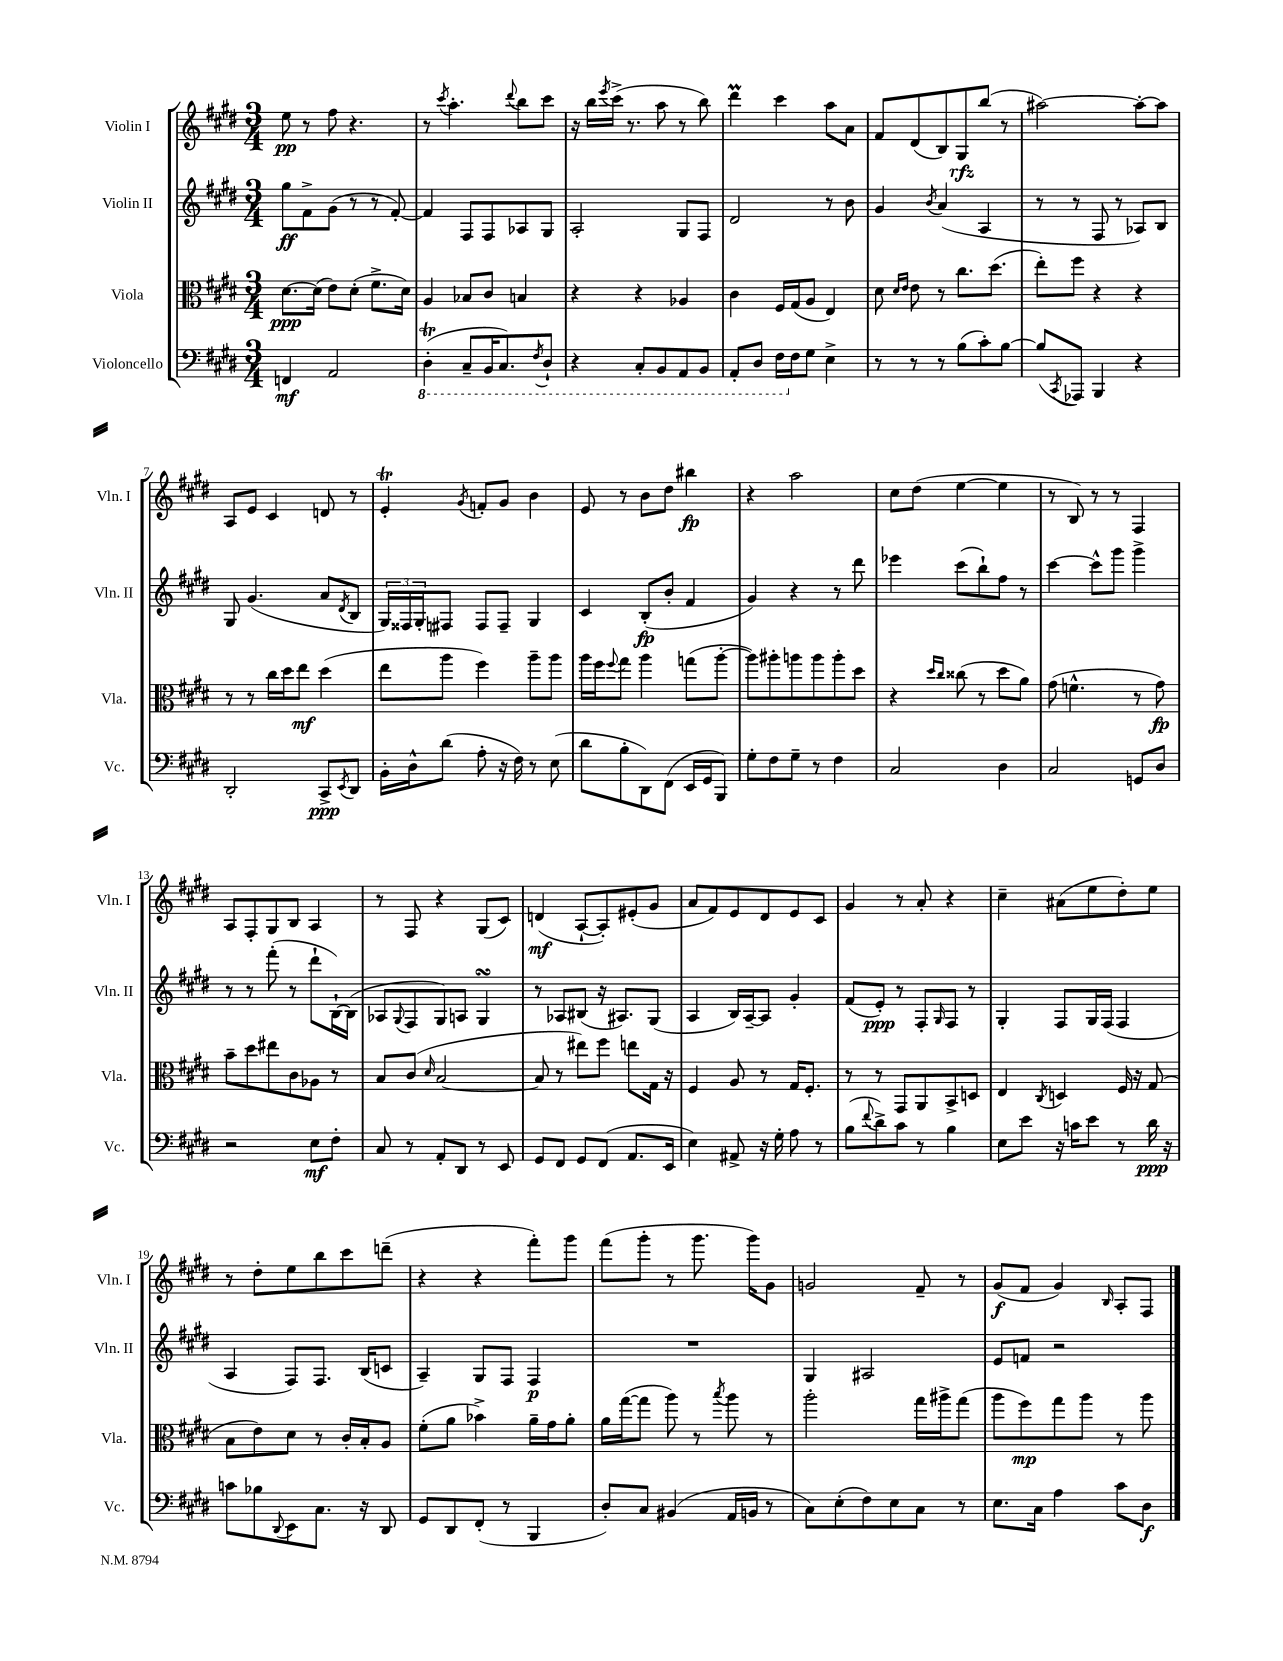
<<
\new StaffGroup <<
\new Staff = "s0" \with { instrumentName = "Violin I" shortInstrumentName = "Vln. I" } {
    \clef treble \key e \major \numericTimeSignature \time 3/4
    e''8\pp r8 fis''8 r4. |
    r8 \acciaccatura { cis'''8 } a''4.-. \appoggiatura { dis'''8 } b''8 cis'''8 |
    r16 b''16 \acciaccatura { e'''8 } cis'''16->( r8. a''8 r8 b''8) |
    dis'''4\prall cis'''4 a''8 a'8 |
    fis'8 dis'8( b8) gis8\rfz b''8( r8 |
    ais''2~) ais''8~-. ais''8 |
    a8 e'8 cis'4 d'8 r8 |
    e'4-.\trill \acciaccatura { gis'8 } f'8-. gis'8 b'4 |
    e'8 r8 b'8 dis''8 bis''4\fp |
    r4 a''2 |
    cis''8 dis''8( e''4~ e''4 |
    r8 b8) r8 r8 fis4 |
    a8 fis8-. gis8 b8 a4 |
    r8 fis8 r4 gis8( cis'8) |
    d'4\mf( a8~-! a8-.) eis'8-.( gis'8 |
    a'8 fis'8) e'8 dis'8 e'8 cis'8 |
    gis'4 r8 a'8-. r4 |
    cis''4-- ais'8( e''8 dis''8-.) e''8 |
    r8 dis''8-. e''8 b''8 cis'''8 d'''8--( |
    r4 r4 fis'''8-.) gis'''8 |
    fis'''8( gis'''8-. r8 gis'''8. gis'''16) gis'8 |
    g'2 fis'8-- r8 |
    gis'8\f( fis'8 gis'4) \grace { b16 } a8-. fis8 \bar "|." |
}
\new Staff = "s1" \with { instrumentName = "Violin II" shortInstrumentName = "Vln. II" } {
    \clef treble \key e \major \numericTimeSignature \time 3/4
    gis''8\ff fis'8-> gis'8( r8 r8 fis'8~-.) |
    fis'4 fis8 fis8 aes8 gis8 |
    a2-. gis8 fis8 |
    dis'2 r8 b'8 |
    gis'4 \acciaccatura { b'8 } a'4( a4 |
    r8 r8 fis8 r8 aes8) b8 |
    gis8 gis'4.( a'8 \acciaccatura { dis'8 } b8 |
    \tuplet 3/2 { gis16) fisis16 gis16-. } fis8 fis8 fis8-- gis4 |
    cis'4 b8-.\fp( b'8-. fis'4 |
    gis'4) r4 r8 dis'''8 |
    ees'''4 cis'''8( b''8-!) fis''8 r8 |
    cis'''4~ cis'''8-^ gis'''8 gis'''4-> |
    r8 r8 fis'''8-.( r8 dis'''8-! b16~-!) b16( |
    aes8 \appoggiatura { gis8 } fis8 gis8) a8 gis4\turn |
    r8 aes8 bis8( r16 ais8.) gis8( |
    a4 b16) a16~-- a8 gis'4-. |
    fis'8( e'8-.\ppp) r8 fis8-. \grace { gis16 } fis8 r8 |
    gis4-. fis8 gis16 fis16( fis4 |
    a4 fis8) fis8. b16( c'8 |
    a4--) gis8 fis8 fis4\p |
    R2. |
    gis4 ais2 |
    e'8 f'8 r2 \bar "|." |
}
\new Staff = "s2" \with { instrumentName = "Viola" shortInstrumentName = "Vla." } {
    \clef alto \key e \major \numericTimeSignature \time 3/4
    dis'8.~\ppp dis'16( e'8) dis'8-.( fis'8.-> dis'16) |
    a4 bes8 cis'8 b4 |
    r4 r4 aes4 |
    cis'4 fis16 gis16( a8 e4) |
    dis'8 \grace { dis'16 e'16 } e'8 r8 cis''8. dis''8.( |
    e''8-.) fis''8 r4 r4 |
    r8 r8 cis''16 dis''16 e''8\mf dis''4( |
    e''8 a''8 fis''4) a''8-- a''8 |
    a''16 fis''16 \appoggiatura { fis''8 } gis''8 a''4 g''8( a''8~-. |
    a''8) ais''8-. a''8 a''8 a''8-. dis''8 |
    r4 \grace { dis''16 cis''16 } cisis''8( r8 dis''8 a'8) |
    gis'8( f'4.-^ r8 gis'8\fp) |
    b'8-- dis''8 eis''8 cis'8 aes8 r8 |
    b8 cis'8( \grace { dis'16 } b2~ |
    b8 r8 eis''8) fis''8 e''8 gis16 r16 |
    fis4 a8 r8 gis16 fis8.-. |
    r8 r8 gis,8 a,8 b,8-> d8 |
    e4 \acciaccatura { cis8 } d4 fis16 r16 gis8( |
    b8 e'8) dis'8 r8 cis'16-. b16-. a8 |
    fis'8-.( a'8 bes'4->) a'16-- gis'16 a'8-. |
    a'16 gis''16~( gis''8 a''8) r8 \acciaccatura { b''8 } a''8 r8 |
    a''2-. gis''16 ais''16-> gis''8( |
    a''8 fis''8\mp) gis''8 a''8 r8 a''8 \bar "|." |
}
\new Staff = "s3" \with { instrumentName = "Violoncello" shortInstrumentName = "Vc." } {
    \clef bass \key e \major \numericTimeSignature \time 3/4
    f,4\mf a,2 |
    \ottava #-1 dis,4-.\trill( cis,8-- b,,16 cis,8.) \acciaccatura { fis,8 } dis,8-! |
    r4 cis,8-. b,,8 a,,8 b,,8 |
    a,,8-. dis,8 fis,16 \ottava #0 fis16 gis8 e4-> |
    r8 r8 r8 b8( cis'8-.) b8~ |
    b8( \acciaccatura { cis,8 } aes,,8) b,,4 r4 |
    dis,2-. cis,8->\ppp \acciaccatura { e,8 } dis,8 |
    b,16-. dis16-^ dis'8( a8-. r16 fis16) r8 e8( |
    dis'8 b8-. dis,8) fis,8( e,16 gis,16 b,,8) |
    gis8-. fis8 gis8-- r8 fis4 |
    cis2 dis4 |
    cis2 g,8 dis8 |
    r2 e8\mf fis8-. |
    cis8 r8 a,8-. dis,8 r8 e,8 |
    gis,8 fis,8 gis,8 fis,8( a,8. e,16 |
    e4) ais,8-> r16 gis16-. a8 r8 |
    b8( \appoggiatura { fis'8 } dis'8->) cis'8 r8 b4 |
    e8 e'8 r16 c'16 e'8 r8 dis'16\ppp r16 |
    c'8 bes8 \appoggiatura { dis,8 } e,8 cis8. r16 dis,8 |
    gis,8 dis,8 fis,8-.( r8 b,,4 |
    dis8-.) cis8 bis,4( a,16 b,16 r8 |
    cis8) e8-.( fis8) e8 cis8 r8 |
    e8. cis16 a4 cis'8 dis8\f \bar "|." |
}
>>
>>
